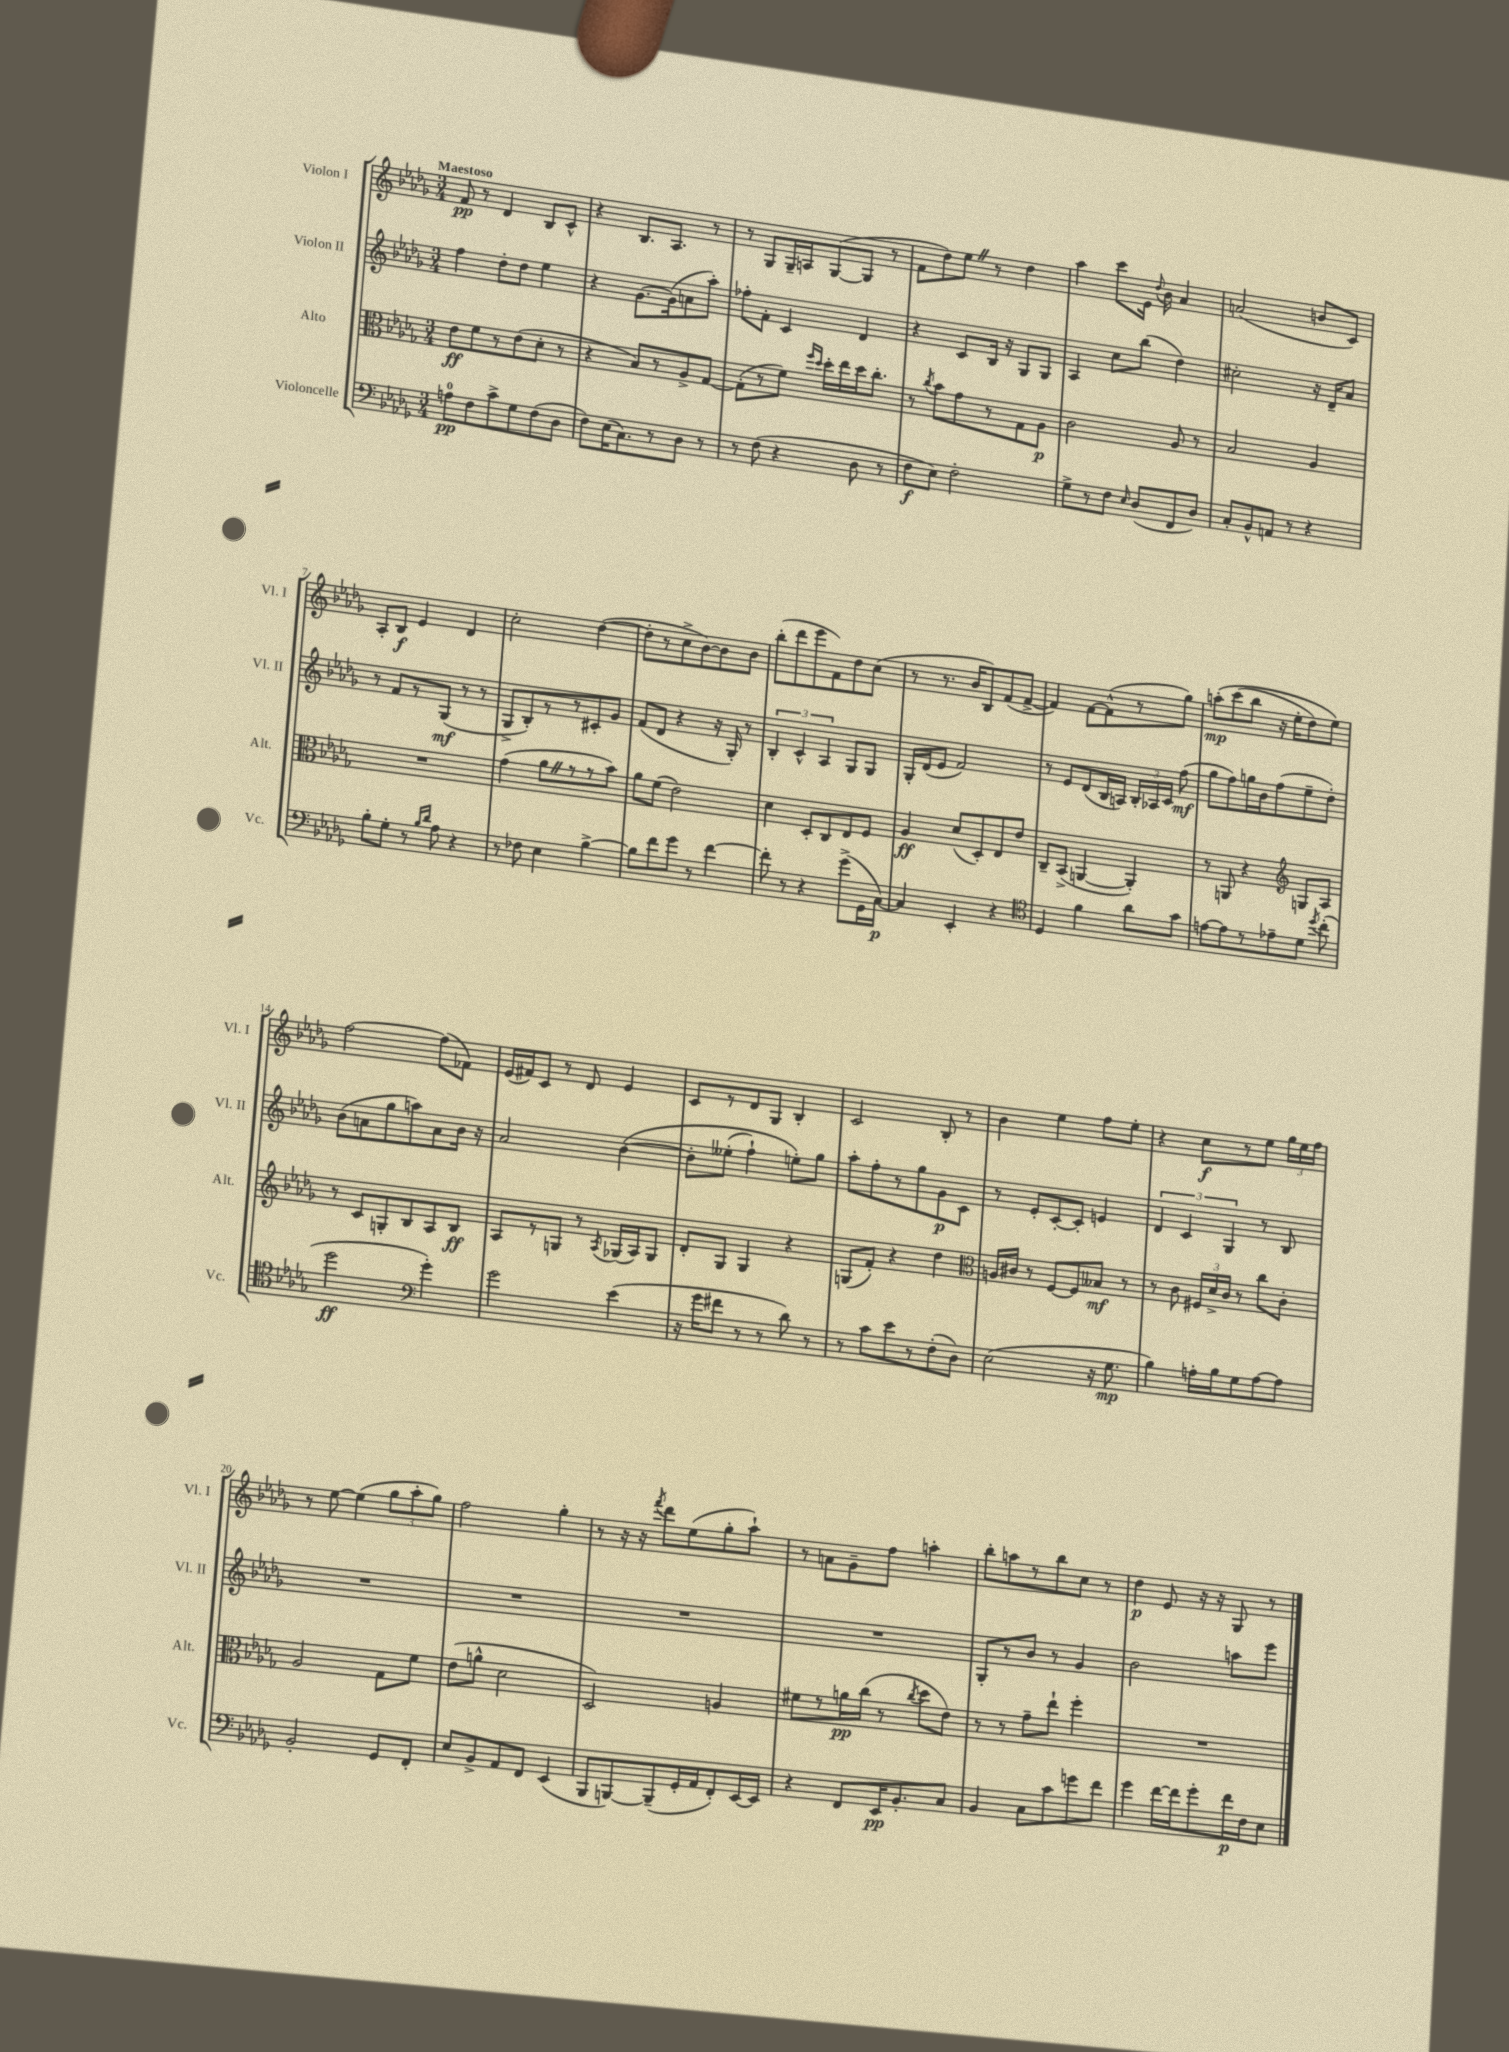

**kern	**kern	**kern	**kern
*staff4	*staff3	*staff2	*staff1
*clefF4	*clefC3	*clefG2	*clefG2
*k[b-e-a-d-g-]	*k[b-e-a-d-g-]	*k[b-e-a-d-g-]	*k[b-e-a-d-g-]
*M3/4	*M3/4	*M3/4	*M3/4
8A\L	8e-\L	4ff\	8f/
8F\	8f\	.	8r
8c^\	8r	8dd-'\L	4d-/
8G-\	(8e-\	8dd-\J	.
(8F\	8d-'\J	4ee-\	8B-/L
8D-\J	8r	.	8c^^/J
=	=	=	=
8F\L)	4r	4r	4r
(16E-\K	.	.	.
8.C\)	.	.	.
.	8B-/L)	[8.g-\L	8.B-/L
8r	8r	.	.
.	.	(16g-\]k	8.A-/J
8D-\J	8A-^/	8a\	.
8r	[8G-/J	8aa-'\J)	8r
=	=	=	=
8r	(8G-'\]L	8ff-'\L	8r
(8F\	8r	8f'\J	8G-/L
4r	8f\J)	4c/	16G-~/L
.	.	.	16A/J
.	16qqff/LL	.	.
.	16qqdd-/JJ	.	.
.	16dd-'\LL	.	([8G-/
.	16ee-\	.	.
8D-\	16dd-\J	4d-/	8G-/]J
.	8.cc'\J	.	.
8r	.	.	8r
=	=	=	=
8F\L	8r	4r	8f\L
.	8qcc/	.	.
8E-\J)	8b-\L	.	8dd-\)
2F'\	8g-\	8c/L	8ee-\J
.	8r	16B-/Jk	8r
.	.	16r	.
.	8G-\	8G-/L	4dd-\
.	8A-\J	8G-/J	.
=	=	=	=
8G-^\L	2c\	4A-/	4aa-\
8r	.	.	.
8F\J	.	8cc\L	8ccc\L
16qqE-/	.	.	.
(8D-/L	.	(8bb-\J	16e-\Jk
.	.	.	8qqdd-/
.	.	.	16b-\
8FF/	8A-/	4dd-\)	4a-/
8D-/J)	8r	.	.
=	=	=	=
8C'/L	2B-/	2cc#'\	(2a/
8BB-^^/	.	.	.
8AA/J	.	.	.
8r	.	.	.
4r	4A-/	16r	8b/L
.	.	16d-~/LK	.
.	.	8a-/J	8c/J)
=	=	=	=
8B-'\L	2.r	8r	8A-'/L
8G-'\J	.	8f/L	8B-/J
8r	.	8r	4e-/
16qqB-/LL	.	.	.
16qqd-/JJ	.	.	.
8A-\	.	(8G-/J	.
4r	.	8r	4d-/
.	.	8r	.
=	=	=	=
8r	(4g-\	8G-^/L	2cc'\
8F-\	.	8B-'/)	.
4E-\	8a-\L	8r	.
.	8r	8r	.
[4B-^\	8r	8c#'/	([4dd-\
.	8b-\J)	8g-/J	.
=	=	=	=
8B-\]L	8a-\L	(8f/L	8dd-'\]L
8f\	(8f\J	8d-/J	8r
8g-\J	2e-\)	4r	8cc^\
8r	.	.	[8b-\)
[4f\	.	16r	8b-\]
.	.	16G-'/)	.
.	.	8r	8b-\J
=	=	=	=
8f'\]	4d-\	6B-'/	(8bb-'\L
8r	.	.	8ddd-\
.	.	6c^^/	.
4r	8D-'/L	.	8eee-\
.	.	6A-/	.
.	8C/	.	8f\)
(8g-^\L	8E-/	8G-/L	8dd-\
16GG-\L	8F/J	8G-/J	(8cc\J
[16C\JJ)	.	.	.
=	=	=	=
4C/]	4A-/	16G-'/LL	8r
.	.	(16d-/J	.
.	.	8e-/J	8.r
4EE-'/	(8d-/L	2f/)	.
.	.	.	16b-/LK
.	8D-'/)	.	8B-/)
4r	8E-/	.	(8f/
.	8e-/J	.	[8f^/J
=	=	=	=
*clefC4	*	*	*
4D-/	8C~/L	8r	4f/])
.	(8BB-^/J	8e-/L	.
4f\	[4AA/	(8d-/	[8f\L
.	.	16B-/L	(8f^^\]
.	.	16A/JJ)	.
8a-\L	4AA'/])	24B-'/LL	8r
.	.	24A-/	.
.	.	24c/JJ	.
8g-\J	.	(8ff\	8gg-\J)
=	=	=	=
[8e\L	8r	8gg-\L	&(8aa'\L
8e\]	8AA/	8ff\)	(8ccc\
8r	4r	16gg\L	8bb-\J
.	.	16b-\J	.
8e-~\	.	(8ff\	16r
.	.	.	16ee-'\LK
*	*clefG2	*	*
8d-\J	8G/L	8ee-~\	8dd-\)
8qdd-/	.	.	.
(8cc'\	8A-/J	8dd-'\J)	8ee-\J&)
=	=	=	=
2dd-\	8r	(8b-\L	[2ff\
.	8c/L	8a\	.
.	8G'/	8gg-\	.
.	8B-/	8aa\)	.
*clefF4	*	*	*
4g-'\)	8A-/	8a\	(8ff\]L
.	8B-/J	16b-\Jk	8f-\J)
.	.	16r	.
=	=	=	=
2g-\	8A-/L	2a-/	(16e-/LL
.	.	.	16f#/J)
.	8r	.	8c/J
.	8G/J	.	8r
.	8r	.	8d-/
.	8qA-/	.	.
(4e-\	(16G-/LL	&([4b-\	4e-/
.	16A-/J)	.	.
.	8G-/J	.	.
=	=	=	=
16r	8d-'/L	8b-'\]L	8c/L
16g-\LK	.	.	.
8f#\J	8G-/J	(8ee--'\J	8r
8r	4G-/	4ff`\)	8d-/
8r	.	.	8G-/J
8d-\)	4r	8ee'\L&)	4B-'/
8r	.	8gg-\J	.
=	=	=	=
8r	(8G/L	8aa-'\L	2c/
8c\L	8f'/J)	8ff'\	.
8e-\	4r	8r	.
8r	.	8gg-\	.
(8F'\	4dd-\	8g-\	8B-'/
8D-\J)	.	8c\J	8r
=	=	=	=
*	*clefC3	*	*
(2E-\	16A/LL	8r	4b-\
.	16c#/JJ	.	.
.	8r	8e-'/L	.
.	[8F/L	[8c'/	4ee-\
.	8F/]	8c'/]J	.
16r	8B--/J	4e/	8ff\L
8.G-\	.	.	.
.	8r	.	8ee-'\J
=	=	=	=
4B-\)	8r	6d-/	4r
.	8c\	.	.
.	.	6c/	.
16A'\LL	24F#/LL	.	8cc\L
.	24d-^/	.	.
16B-\J	.	.	.
.	24c/JJ	6G-/	.
8G-\	8r	.	8r
[8A\	8cc\L	8r	8ee-\J
8A\]J	8c'\J	8B-/	24gg-\LL
.	.	.	24ee-\
.	.	.	24ff\JJ
=	=	=	=
2BB-'/	2A-/	2.r	8r
.	.	.	[8ee-\
.	.	.	(4ee-\]
8GG-/L	8G-\L	.	12gg-\L
.	.	.	12aa-'\
8FF'/J	8f\J	.	.
.	.	.	12gg-\J)
=	=	=	=
8E-/L	(8e-\L	2.r	2ff\
8BB-^/	8a^^\J	.	.
8AA-/	2d-\	.	.
8FF/J	.	.	.
(4EE-/	.	.	4gg-'\
=	=	=	=
8BBB-/L	2D-/)	2.r	8r
[8BBB/)	.	.	16r
.	.	.	16r
.	.	.	8qfff/
(8BBB~/]	.	.	8ddd-\L
16GG-'/L	.	.	(8ee-\
16AA-/J	.	.	.
8FF'/)	4A/	.	8gg-'\
[16EE-/L	.	.	8aa-`\J)
16EE-/]JJ	.	.	.
=	=	=	=
4r	8f#\L	2.r	8r
.	8r	.	8a\L
8FF/L	16a\L	.	8g-~\
.	(16cc\JJ	.	.
16EE-/K	8r	.	8ff\J
8.BB-'/	.	.	.
.	8qcc/	.	.
.	8dd-\L	.	4aa'\
8C/J	8e-\J)	.	.
=	=	=	=
4BB-/	8r	8G-'/L	8bb-'\L
.	8r	8r	8aa\
8C\L	8g-~\L	8b-/J	8r
8c\	8ee-`\J	8r	8bb-\
8g\	4ff'\	4g-/	8cc\J
8f\J	.	.	8r
=	=	=	=
4g-\	2.r	2b-\	4dd-\
[16f\LL	.	.	8e-/
16f\]J	.	.	.
8g-'\	.	.	16r
.	.	.	16r
16f\L	.	8aa\L	8G-/
16F\J	.	.	.
8E-\J	.	8eee-\J	8r
==	==	==	==
*-	*-	*-	*-
